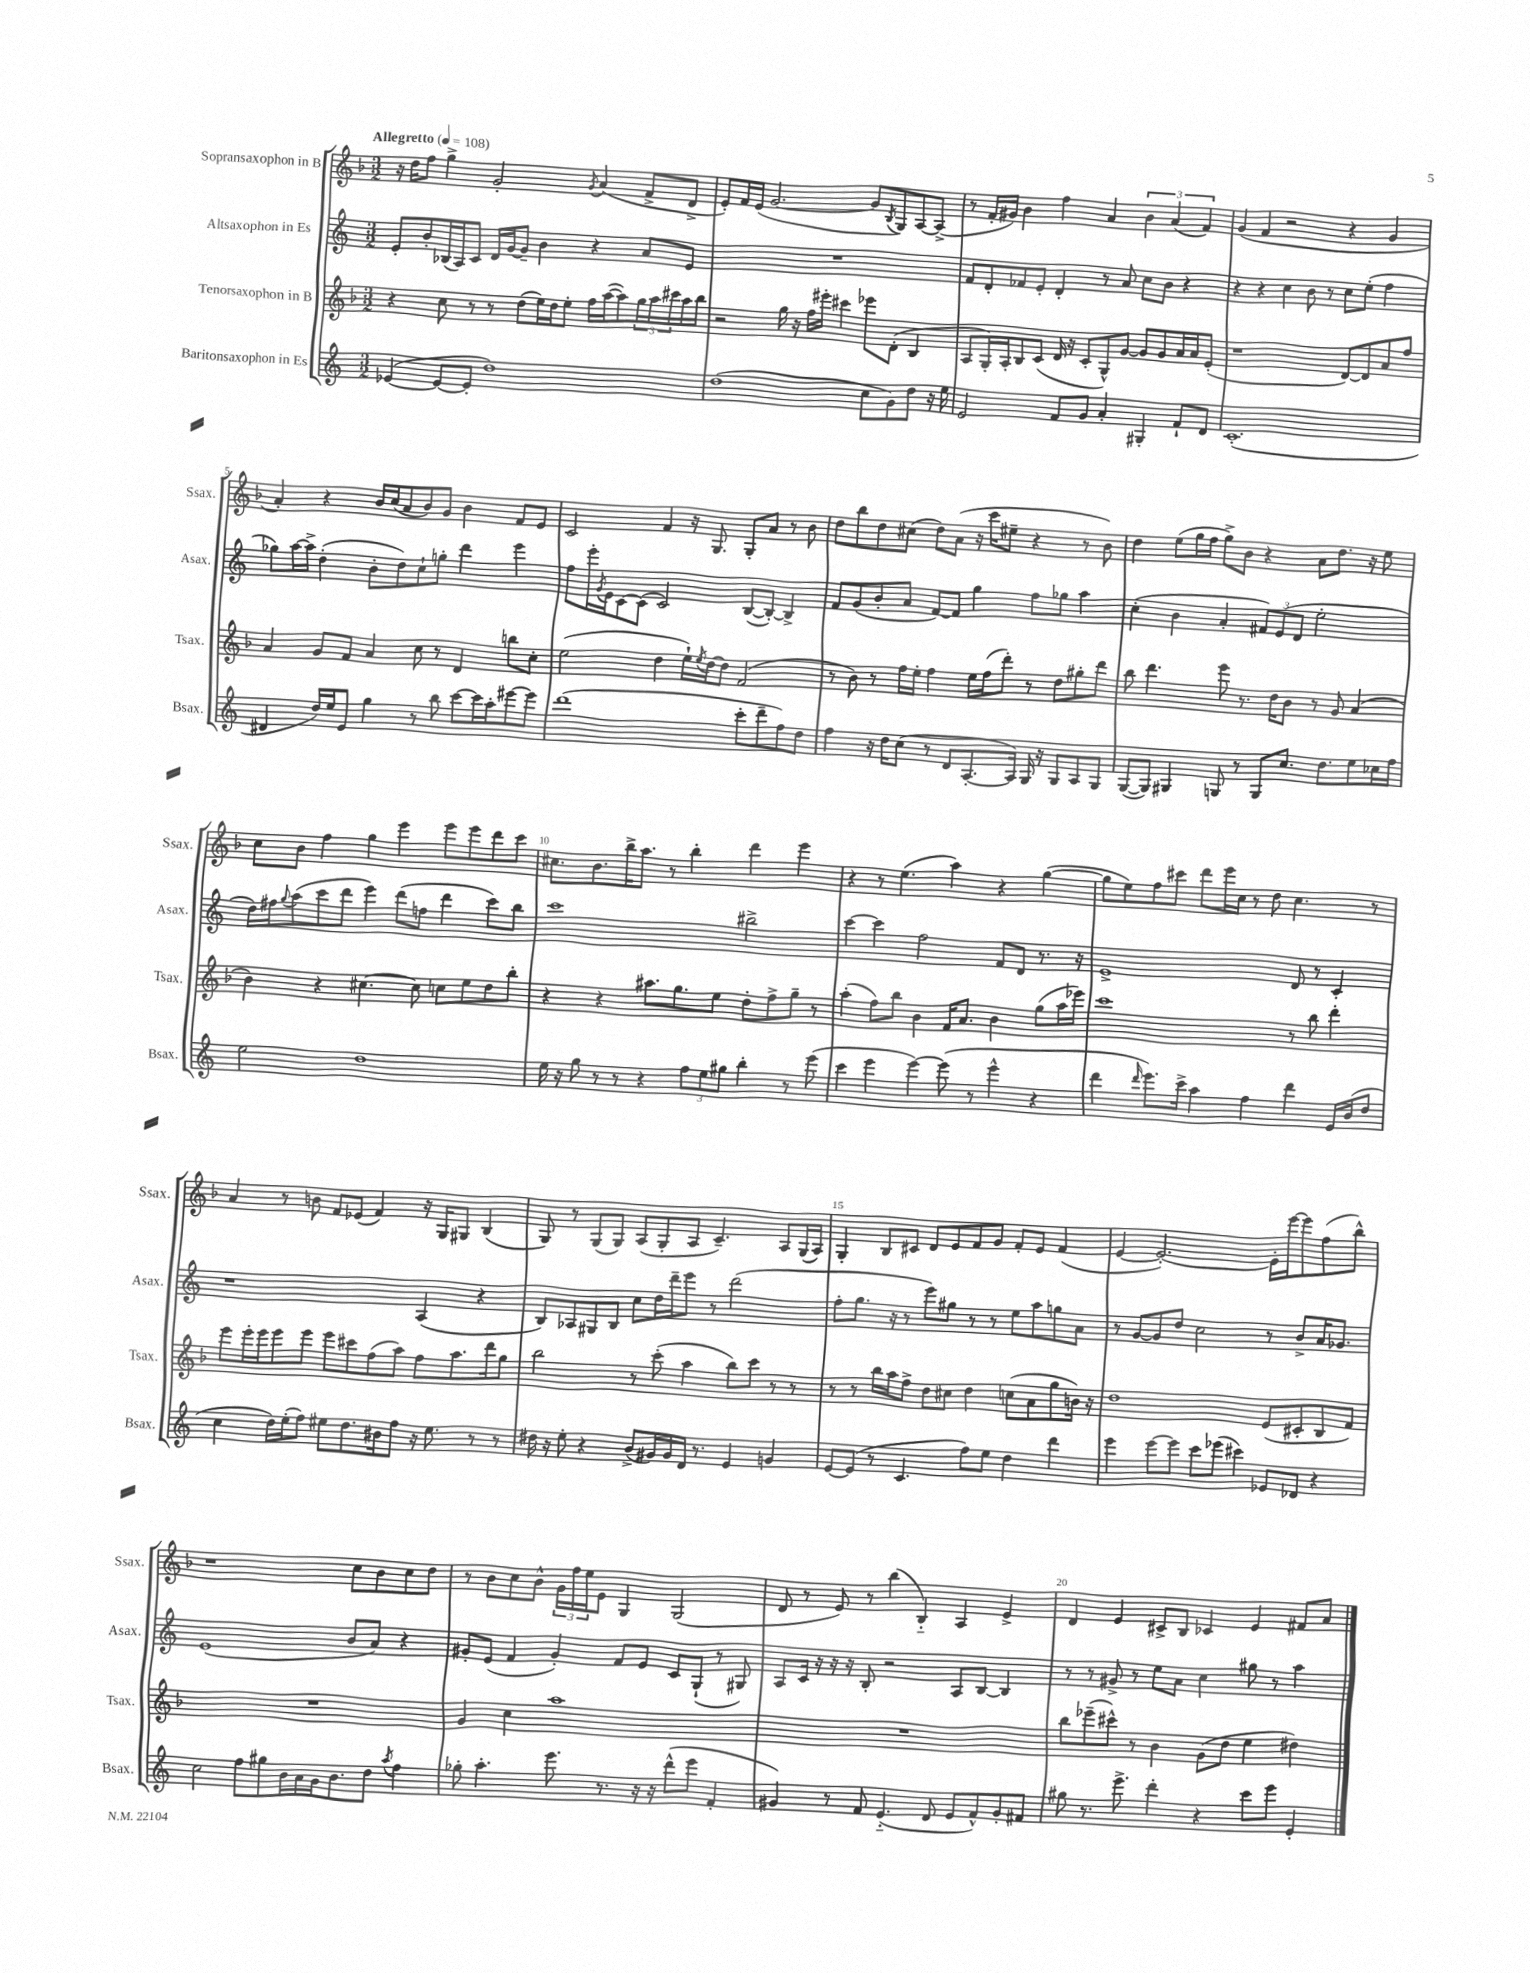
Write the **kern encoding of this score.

**kern	**kern	**kern	**kern
*staff4	*staff3	*staff2	*staff1
*clefG2	*clefG2	*clefG2	*clefG2
*k[]	*k[b-]	*k[]	*k[b-]
*M3/2	*M3/2	*M3/2	*M3/2
*MM108	*MM108	*MM108	*MM108
([4e-	4r	8e'	16r
.	.	.	16dd
.	.	8b'	8ff
8e-_	8cc	(16B-	4gg^
.	.	16A)	.
8e-']	8r	8c	.
1dd)	8r	16d	2g'
.	.	[16g	.
.	(8dd	8g~]	.
.	16ee)	4b	.
.	16dd	.	.
.	8ee'	.	.
.	.	.	8qg
.	16ff	4r	(4a
.	([16aa	.	.
.	8aa])	.	.
.	24gg	8a	8f^
.	24aa	.	.
.	24ccc#	.	.
.	16aa	8e	8d^
.	16bb-	.	.
=	=	=	=
(1dd	2r	1.r	8e')
.	.	.	16f
.	.	.	(16e
.	.	.	[2.g
.	16gg	.	.
.	16r	.	.
.	16ff	.	.
.	16eee#'	.	.
.	4ccc#	.	.
8cc	8eee-	.	8g]
.	.	.	8qB-
8g)	(8d'	.	8G)
8dd	4B-	.	[8A
16r	.	.	(8A^]
16ee	.	.	.
=	=	=	=
2e	8A	8f	8r
.	16G')	8d'	16f'
.	16A'	.	16g#)
.	8B-	8f-	4b-
.	(8c	8e'	.
8f	16d	4d'	4ff
.	16r	.	.
8g	8c'	.	.
4a'	8G^^)	8r	4a
.	[8g	8a	.
4G#'	8g]	8cc	6b-
.	8g	8b	.
.	.	.	(6a
8f`	16a	4r	.
.	16a	.	.
.	.	.	6f)
8d	(8e'	.	.
=	=	=	=
(1.c'	1r	4r	(4g
.	.	4r	4f
.	.	4cc	2r
.	.	8b	.
.	.	8r	.
.	[8d)	8cc	4r
.	8d]	(8ee'	.
.	8a	4ff	4g
.	8ff	.	.
=	=	=	=
4d#	4a	8gg-)	4a')
.	.	[16aa	.
.	.	16aa^]	.
16dd)	8g	(4dd'	4r
16ee	.	.	.
8e	8f	.	.
4gg	4a	8b'	16b-
.	.	.	(16cc
.	.	8dd)	8a
8r	8cc	8cc`	8b-)
8bb	8r	8gg'	8g
[8ccc	4d	4ddd	4b-
16ccc]	.	.	.
16aa'	.	.	.
[8eee#	8bb	4eee	8f
8eee#]	8cc'	.	8e
=	=	=	=
(1ddd	(2ee	8ff	2c
.	.	16eee'	.
.	.	8qg	.
.	.	16e	.
.	.	[8c	.
.	.	(8c]	.
.	4dd	2c)	4f
.	16ee`)	.	16r
.	8qee	.	.
.	[16dd	.	8.G
.	8dd]	.	.
8ccc'	(2f	([8B	8G'
8ddd~	.	8B'_)	8a
8ff)	.	4B^]	8r
8dd	.	.	8b-
=	=	=	=
4ff	8r	8f	8dd
.	8b-)	(8g	8bb-
16r	8r	8b'	8dd
16dd	.	.	.
(8cc	16ff	8a	(8cc#
.	16ee'	.	.
8r	4ff	[8f)	8dd)
8d	.	8f]	(8a
[8.A'	16ee	4gg	16r
.	(16ff	.	16ccc
.	8ddd')	.	8ee#~
16A])	.	.	.
16G	8r	8ff	4r
16r	.	.	.
8G	8dd	8gg-	.
8A	8gg#'	4aa	8r
8G	8ddd	.	8b-)
=	=	=	=
([8G	8bb-	(4cc'	4dd
8G])	4.ddd	.	.
4G#	.	4b	(8ee
.	.	.	16gg
.	.	.	16ff
8G	8eee	4a'	8gg^)
8r	8.r	.	8b-
8G	.	12f#)	4r
.	16dd	.	.
.	.	(12e	.
8.cc	8b-	.	.
.	.	12d	.
.	8r	2ee'	8a
8.dd	.	.	.
.	8g	.	8.dd
8ee	(4a	.	.
.	.	.	16r
16cc-	.	.	8ee
16ff	.	.	.
=	=	=	=
2ee	4b-)	16dd)	8cc
.	.	16ff#	.
.	.	8qqgg	.
.	.	(8aa	8b-
.	4r	8ccc	4ff
.	.	8ddd	.
1dd	[4.cc#	4eee)	4gg
.	.	(8ddd	4eee
.	8cc#]	8ff	.
.	8cc	4ddd	8eee
.	8ee	.	8eee
.	8dd	8ccc)	8ddd
.	8bb-'	8bb	8ccc
=	=	=	=
16ee	4r	1ccc	8.cc#
16r	.	.	.
8gg	.	.	.
.	.	.	8.b-
8r	4r	.	.
8r	.	.	16bb-^
.	.	.	8.aa
4r	8.aa#	.	.
.	.	.	8r
.	8.gg	.	.
12ff	.	.	4bb-'
12ee	.	.	.
.	8ee	.	.
12gg#	.	.	.
4bb'	8dd'	2bb#^	4ddd
.	8ff^	.	.
8r	8gg~	.	4eee
(8eee	8r	.	.
=	=	=	=
4ccc	(4aa'	[4ccc	4r
4eee	8ff)	4ccc]	8r
.	8bb-	.	(4.ee
[4eee)	4b-	2ff	.
(8eee]	16f	.	4aa)
.	8.a	.	.
8r	.	.	.
4eee^^	4b-	8f	4r
.	.	8d	.
4r	(8gg	8.r	([4gg
.	16aa	.	.
.	16eee-)	16r	.
=	=	=	=
4ddd	1ccc	1e^	8gg]
.	.	.	8ee)
16qqddd	.	.	.
8.eee)	.	.	8ff
.	.	.	8ccc#
16ccc^	.	.	.
4aa	.	.	8ddd
.	.	.	16eee
.	.	.	16cc
4ff	.	.	8r
.	.	.	8dd
4ddd	8r	8d	4.cc
.	8bb-	8r	.
16e	4ddd'	4c'	.
(16b	.	.	.
8dd	.	.	8r
=	=	=	=
4cc	8eee	1r	4a
.	16eee'	.	.
.	16eee	.	.
16dd)	8eee	.	8r
(16ee'	.	.	.
8ff)	8eee	.	8b
8ee#	8eee	.	8f
8.dd	8ccc#	.	(8e-
.	(8ff	.	4f)
16b#	.	.	.
8ff	8aa)	.	.
16r	8ff	(4A	16r
8.ee#	.	.	16G
.	8.aa	.	8G#
8r	.	4r	(4B-
.	16ddd	.	.
8r	8gg	.	.
=	=	=	=
16dd#	2bb-	8B)	8G)
16r	.	.	.
8ee'	.	8A-	8r
4r	.	8G#	(8G
.	.	8B	8G)
(8b^	8r	8cc	(8A
16g#)	(8ccc'	16dd	8G'
16g#	.	16ddd~	.
16d	4aa	8eee	8A
8.r	.	.	.
.	.	8r	4.c~)
4e	8bb-)	(2ddd	.
.	8ccc	.	.
4g	8r	.	8A
.	8r	.	(16G
.	.	.	16A)
=	=	=	=
[8e	8r	8ff'	4G'
(8e]	8r	8.gg	.
8r	16bb-	.	8B-
.	16aa	16r	.
4.c	8ff^	8r	8c#
.	8dd	8eee)	8d
.	8cc#	8gg#	8e
8ff)	4dd	8r	8f
8ee	.	8r	8g
4dd	(8cc	8ee	8f'
.	8a	8aa	8e
4ddd	8gg	8gg	(4f
.	16b)	8a	.
.	16r	.	.
=	=	=	=
4eee	1dd	8r	[4e
.	.	[8g	.
[8eee	.	8g]	2.e'_)
8eee]	.	8dd	.
8ccc	.	2cc	.
(8eee-	.	.	.
4ccc#)	.	.	.
8e-	(8e	8r	16e']
.	.	.	[16eee
8d-	8c#'	8b^	8eee]
4r	8B-	16a	(8ff
.	.	8.g-	.
.	8f)	.	8bb-^^)
=	=	=	=
2cc	1.r	(1e	1r
8ff	.	.	.
8gg#	.	.	.
16b	.	.	.
16a	.	.	.
16g	.	.	.
8.b	.	.	.
.	.	8b	8cc
8dd	.	8a)	8b-
8qaa	.	.	.
4ff	.	4r	8cc
.	.	.	8dd
=	=	=	=
8gg-'	4g	8g#'	8r
4.aa'	.	(8e	8b-
.	4cc	4f	8cc
.	.	.	8b-^^
8.eee	1aa	4g#')	24g
.	.	.	24ff
.	.	.	24ee
.	.	.	8e
8.r	.	.	.
.	.	8f	4G
16r	.	8e	.
16r	.	.	.
(8ddd^^	.	8c	(2G
8eee	.	(8G`	.
4f'	.	8r	.
.	.	8G#)	.
=	=	=	=
4g#)	1.r	8A	8d
.	.	16c	8r
.	.	16r	.
8r	.	16r	8e)
.	.	16r	.
8f	.	8B'	8r
(4.e'~	.	2r	(4bb-
.	.	.	4B-'~)
8d	.	.	.
8e	.	8A	4A
8f^^)	.	[8B	.
8g#'	.	4B]	4e^
8f#	.	.	.
=	=	=	=
8gg#	8bb-	8r	4d
8.r	(8eee-~	8r	.
.	8ccc#^^)	8g#^	4e
8.eee^	.	.	.
.	8r	8r	.
4ddd'	4b-	8ee	8c#^
.	.	8a	8B-
4r	(8g	4cc	4c-
.	8dd	.	.
8ccc	4ee	8gg#	4e
8eee	.	8r	.
4e'	4dd#)	4aa	8f#
.	.	.	8a
==	==	==	==
*-	*-	*-	*-
